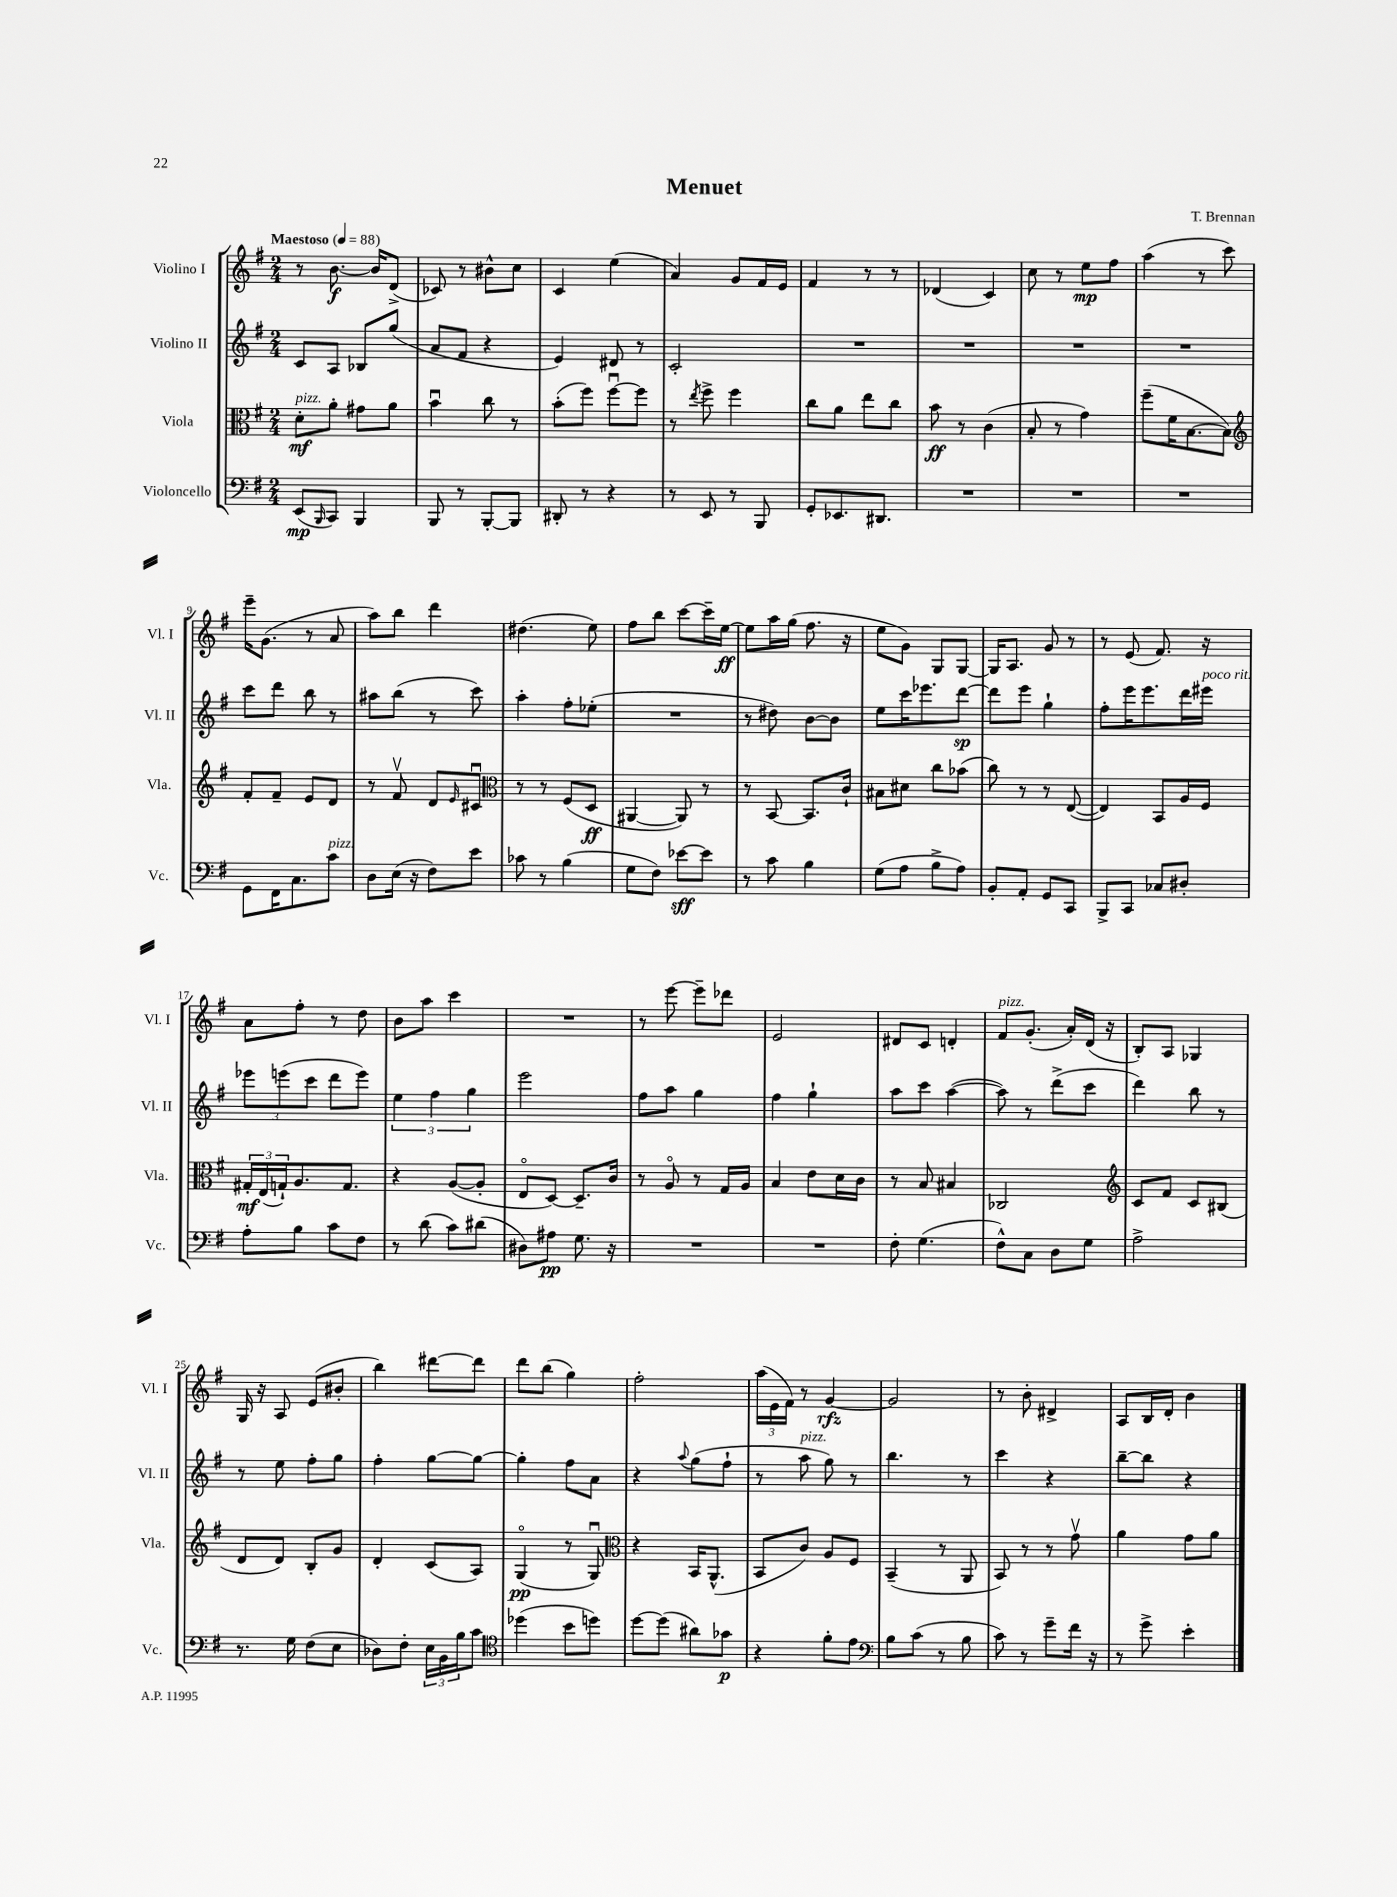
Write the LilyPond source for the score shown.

\header { title = "Menuet" composer = "T. Brennan" }
<<
\new StaffGroup <<
\new Staff = "s0" \with { instrumentName = "Violino I" shortInstrumentName = "Vl. I" } {
    \clef treble \key g \major \numericTimeSignature \time 2/4 \tempo "Maestoso" 4 = 88
    r8 b'8.~\f b'16 d'8->( |
    ces'8) r8 bis'8-^ c''8 |
    c'4 e''4( |
    a'4) g'8 fis'16 e'16 |
    fis'4 r8 r8 |
    des'4( c'4) |
    c''8 r8 e''8\mp fis''8 |
    a''4( r8 c'''8) |
    e'''16-- g'8.( r8 a'8 |
    a''8) b''8 d'''4 |
    dis''4.( e''8) |
    fis''8 b''8 c'''8~ c'''16-- e''16~\ff |
    e''8 a''16 g''16( fis''8. r16 |
    e''8 g'8) g8 g8~ |
    g16 a8. g'8 r8 |
    r8 e'8( fis'8.) r16 |
    a'8 fis''8-. r8 d''8 |
    b'8 a''8 c'''4 |
    R2 |
    r8 e'''8~ e'''8-- des'''8 |
    e'2 |
    dis'8 c'8 d'4-. |
    fis'8^\markup { \italic "pizz." } g'8.-.( a'16-.) d'16( r16 |
    b8-.) a8 ges4 |
    g16 r16 a8 e'8( bis'8-. |
    b''4) dis'''8~ dis'''8 |
    d'''8 b''8( g''4) |
    fis''2-. |
    \tuplet 3/2 { a''16( e'16 fis'16) } r8 g'4~\rfz |
    g'2 |
    r8 b'8-. dis'4-> |
    a8 b16 d'16-. b'4 \bar "|." |
}
\new Staff = "s1" \with { instrumentName = "Violino II" shortInstrumentName = "Vl. II" } {
    \clef treble \key g \major \numericTimeSignature \time 2/4
    c'8 a8 bes8 g''8( |
    a'8 fis'8 r4 |
    e'4) dis'8 r8 |
    c'2-. |
    R2 |
    R2 |
    R2 |
    R2 |
    c'''8 d'''8 b''8 r8 |
    ais''8 b''8( r8 c'''8) |
    a''4-. fis''8-. ees''8-.( |
    R2 |
    r8 dis''8) b'8~ b'8 |
    e''8 c'''16 ees'''8. d'''8~\sp |
    d'''8 e'''8 g''4-! |
    fis''8-. e'''16 e'''8. d'''16 eis'''16^\markup { \italic "poco rit." } |
    \tuplet 3/2 { ees'''8 e'''8( c'''8 } d'''8 e'''8) |
    \tuplet 3/2 { e''4 fis''4 g''4 } |
    e'''2 |
    fis''8 a''8 g''4 |
    fis''4 g''4-! |
    a''8 c'''8 a''4~( |
    a''8) r8 d'''8->( c'''8 |
    d'''4) b''8 r8 |
    r8 e''8 fis''8-. g''8 |
    fis''4-. g''8~ g''8~ |
    g''4-. fis''8 a'8 |
    r4 \appoggiatura { a''8 } g''8( fis''8-! |
    r8 a''8^\markup { \italic "pizz." } g''8) r8 |
    b''4. r8 |
    c'''4 r4 |
    b''8~-- b''8 r4 \bar "|." |
}
\new Staff = "s2" \with { instrumentName = "Viola" shortInstrumentName = "Vla." } {
    \clef alto \key g \major \numericTimeSignature \time 2/4
    d'8-.\mf^\markup { \italic "pizz." } a'8-. gis'8 a'8 |
    b'4\downbow c''8 r8 |
    b'8-.( fis''8) fis''8~\downbow fis''8 |
    r8 \acciaccatura { e''8 } fis''8-> fis''4 |
    c''8 a'8 e''8 c''8 |
    b'8\ff r8 c'4( |
    b8-. r8 g'4) |
    fis''8--( fis'16 b8.~ b8) |
    \clef treble fis'8-. fis'8-- e'8 d'8 |
    r8 fis'8\upbow d'8 \grace { e'16 } cis'8\downbow |
    \clef alto r8 r8 fis8( d8\ff |
    ais,4~ ais,8) r8 |
    r8 b,8~ b,8. c'16-! |
    bis8 dis'8 c''8 bes'8( |
    c''8) r8 r8 e8~( |
    e4) b,8 a16 fis16 |
    \tuplet 3/2 { gis16-.\mf e16( g16-!) } a8. g8. |
    r4 a8~( a8-. |
    e8\flageolet d8~) d8.-- c'16 |
    r8 a8\flageolet r8 g16 a16 |
    b4 e'8 d'16 c'16 |
    r8 b8 bis4 |
    ces2 |
    \clef treble c'8 fis'8 c'8 bis8( |
    d'8 d'8) b8-. g'8 |
    d'4-. c'8( a8) |
    g4\flageolet\pp( r8 g8\downbow) |
    \clef alto r4 b,16 a,8.-^( |
    b,8 c'8) a8 fis8 |
    b,4--( r8 a,8 |
    b,8) r8 r8 g'8\upbow |
    a'4 g'8 a'8 \bar "|." |
}
\new Staff = "s3" \with { instrumentName = "Violoncello" shortInstrumentName = "Vc." } {
    \clef bass \key g \major \numericTimeSignature \time 2/4
    e,8\mp( \grace { b,,16 } c,8) b,,4 |
    b,,8 r8 b,,8~-. b,,8 |
    dis,8-. r8 r4 |
    r8 e,8 r8 b,,8 |
    g,8-. ees,8. dis,8. |
    R2 |
    R2 |
    R2 |
    g,8 fis,16 c8. c'8^\markup { \italic "pizz." } |
    d8 e16( r16 fis8) e'8 |
    ces'8 r8 b4( |
    g8 fis8) ees'8~\sff ees'8 |
    r8 c'8 b4 |
    g8( a8 b8-> a8) |
    b,8-. a,8-. g,8 c,8 |
    b,,8-> c,8 ces8 dis8-. |
    a8-. b8 c'8 fis8 |
    r8 d'8( c'8) dis'8( |
    dis8) ais8\pp g8. r16 |
    R2 |
    R2 |
    fis8-. g4.( |
    fis8-^) c8 d8 g8 |
    a2-> |
    r8. g16 fis8( e8 |
    des8) fis8-. \tuplet 3/2 { e16 b,16 b16 } c'8 |
    \clef tenor des''4( b'8 d''8) |
    d''8~ d''8( ais'8) ges'8\p |
    r4 fis'8-. e'8 |
    \clef bass b8 c'8( r8 b8 |
    c'8) r8 g'8-- fis'16 r16 |
    r8 g'8-> e'4-. \bar "|." |
}
>>
>>
